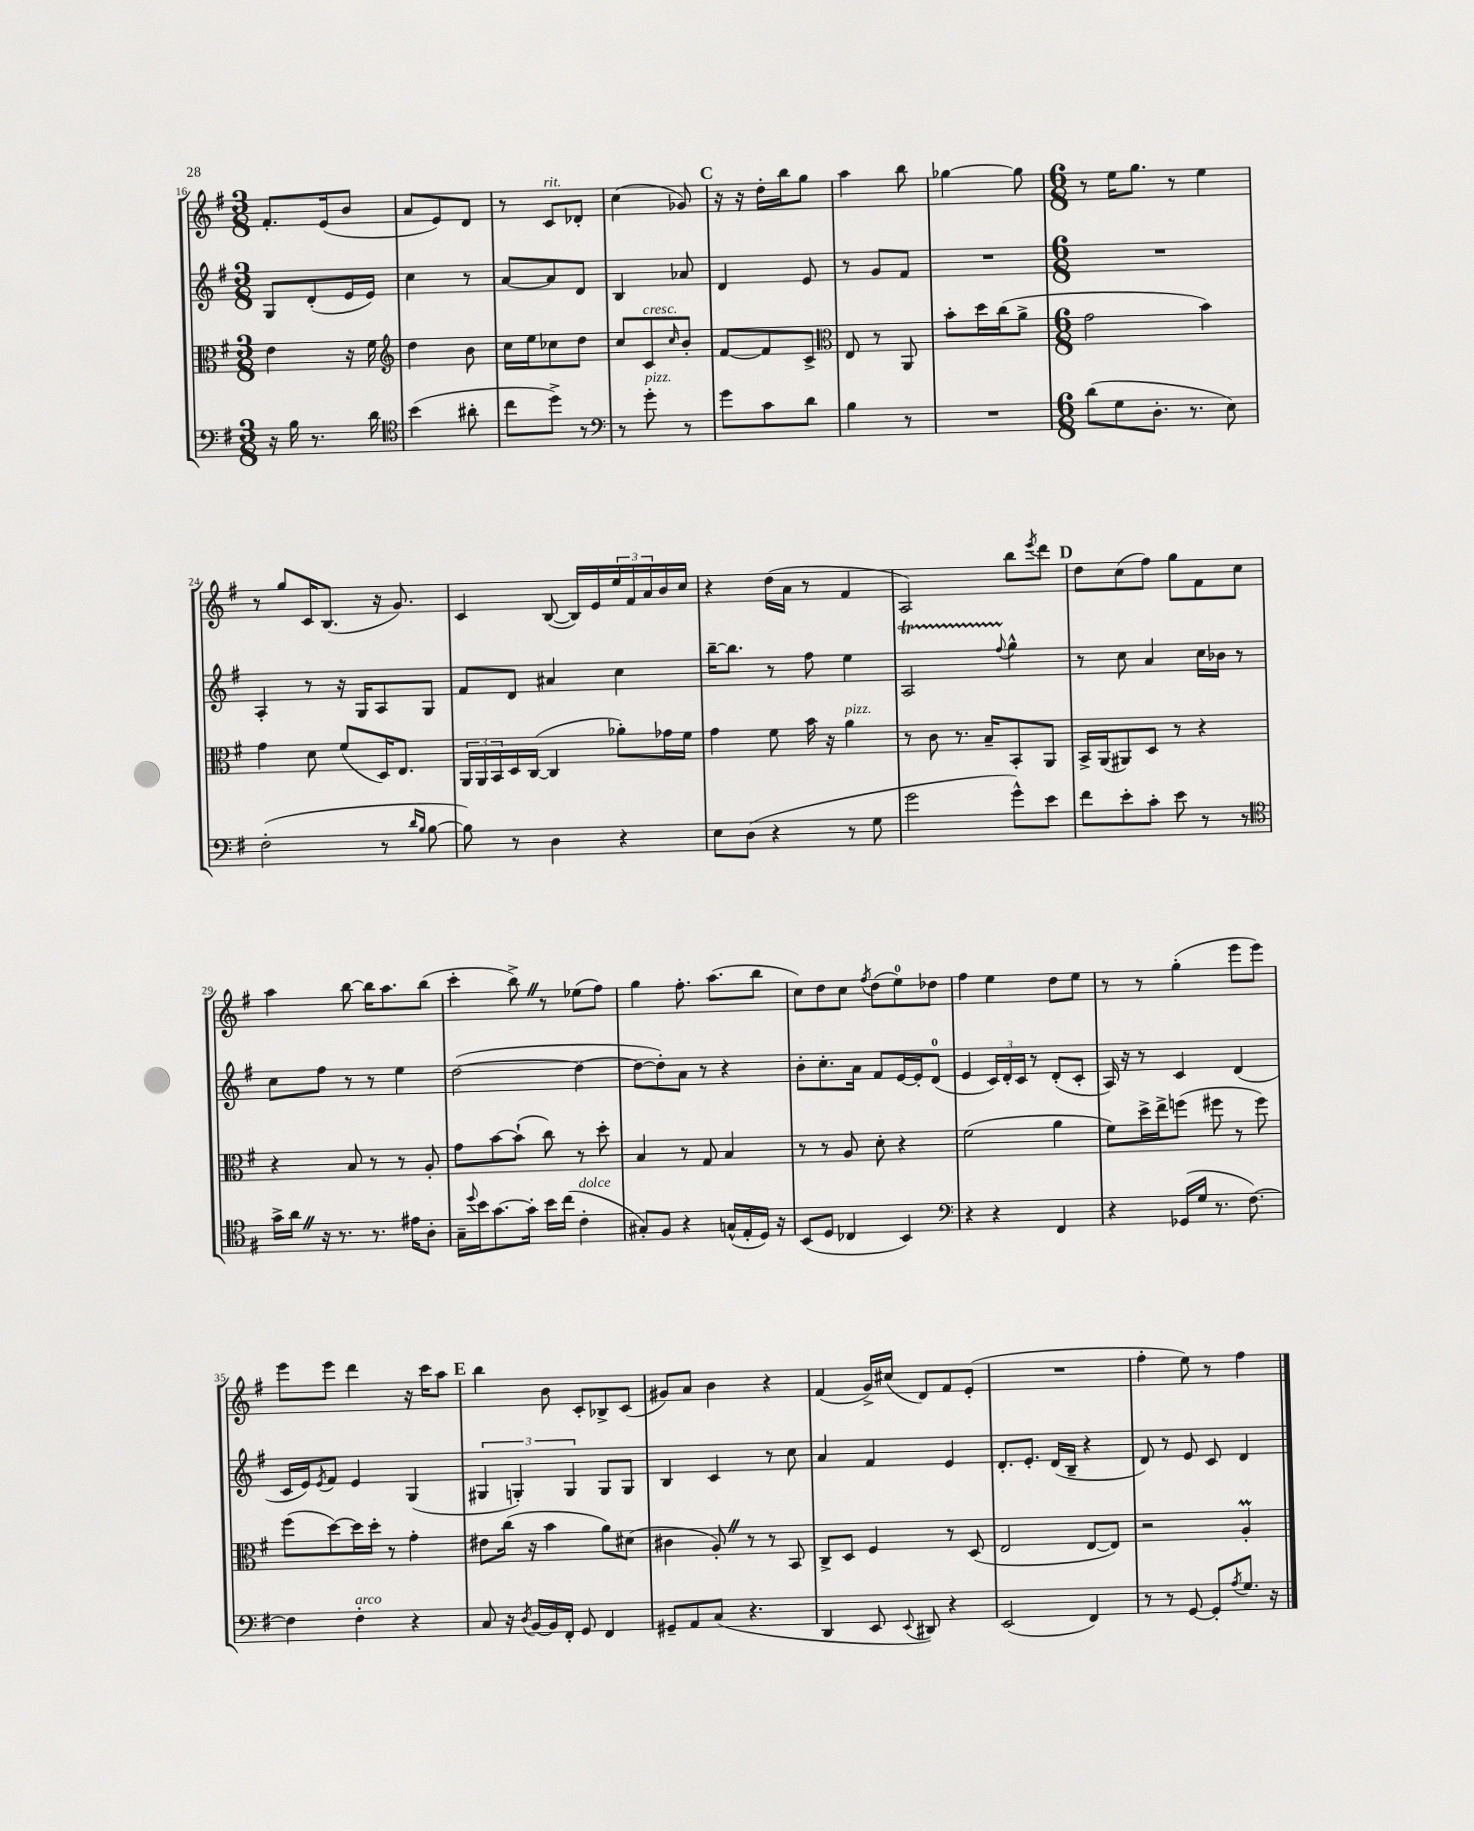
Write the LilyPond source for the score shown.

<<
\new StaffGroup <<
\new Staff = "s0" {
    \clef treble \key g \major \numericTimeSignature \time 3/8
    fis'8.-. e'16( b'8 |
    a'8 e'8) d'8 |
    r8 c'8^\markup { \italic "rit." } des'8-. |
    c''4( ges'8) |
    \mark \markup { \bold "C" } r16 r16 d''16-. b''16 g''8 |
    a''4 b''8 |
    ges''4~ ges''8 |
    \numericTimeSignature \time 6/8 r8 e''16 g''8. r8 e''4 |
    r8 g''8 c'16 b8.( r16 g'8.) |
    c'4 b8~( b16) e'16 \tuplet 3/2 { e''16 fis'16 a'16 } b'16 c''16 |
    r4 d''16( a'16 r8 fis'4 |
    a2) b''8 \acciaccatura { e'''8 } d'''8 |
    \mark \markup { \bold "D" } d''8 c''8( fis''8) g''8 fis'8 c''8 |
    a''4 b''8~ b''16 a''8. b''8( |
    c'''4-. b''8->) \once \override BreathingSign.text = \markup { \musicglyph "scripts.caesura.straight" } \breathe r8 ees''8( fis''8) |
    g''4 fis''8.-. a''8.( b''8 |
    c''8) d''8 c''8 \acciaccatura { fis''8 } d''8( e''8-0) des''8 |
    fis''4 e''4 d''8 e''8 |
    r8 r8 g''4-.( e'''8 e'''8) |
    e'''8 e'''8 d'''4 r16 c'''16 a''8 |
    \mark \markup { \bold "E" } b''4 b'8 c'8-. bes8-> c'8( |
    gis'8) a'8 b'4 r4 |
    fis'4( g'16->) cis''16( d'8) fis'8 e'8-.( |
    R2. |
    fis''4-. e''8) r8 fis''4 \bar "|." |
}
\new Staff = "s1" {
    \clef treble \key g \major \numericTimeSignature \time 3/8
    g8 d'8-.( e'16 e'16) |
    c''4 r8 |
    a'8~ a'8 d'8 |
    b4 aes'8 |
    \mark \markup { \bold "C" } d'4 e'8 |
    r8 g'8 fis'8 |
    R4. |
    \numericTimeSignature \time 6/8 R2. |
    a4-. r8 r16 g16 a8 g8 |
    fis'8 d'8 ais'4 c''4 |
    b''16~-- b''8. r8 fis''8 e''4 |
    a2\startTrillSpan \appoggiatura { fis''8 } g''4-^\stopTrillSpan |
    \mark \markup { \bold "D" } r8 c''8 a'4 c''16 bes'16 r8 |
    c''8 fis''8 r8 r8 e''4 |
    d''2~( d''4~ |
    d''8~ d''8-.) a'8 r8 r4 |
    b'8-. c''8.-. a'16 fis'8 e'16~ e'16-. d'8-0( |
    e'4 \tuplet 3/2 { c'16) d'16-. c'16 } r8 d'8-.( c'8-. |
    a16) r16 r8 c'4 d'4( |
    c'16 e'16) \acciaccatura { e'8 } fis'8 e'4 g4( |
    \mark \markup { \bold "E" } \tuplet 3/2 { gis4 g4-.) g4 } g8 g8 |
    b4 c'4 r8 c''8 |
    a'4 fis'4 e'4 |
    d'8.-. e'8.-. d'16( b16-- r4 |
    d'8) r8 e'8 c'8 d'4 \bar "|." |
}
\new Staff = "s2" {
    \clef alto \key g \major \numericTimeSignature \time 3/8
    e'4 r16 fis'16 |
    \clef treble d''4 b'8 |
    c''16 e''16 ces''8 d''8 |
    c''8 c'8^\markup { \italic "cresc." } \grace { c''16 } b'8-. |
    \mark \markup { \bold "C" } fis'8~ fis'8 c'8-> |
    \clef alto e8 r8 a,8 |
    b'8-. d''16 c''16( a'8-> |
    \numericTimeSignature \time 6/8 g'2 b'4) |
    g'4 d'8 fis'8( d16) e8. |
    \tuplet 3/2 { a,16 a,16 b,16 } d16 c16~( c4 aes'8-.) ges'16 fis'16 |
    g'4 fis'8 b'16 r16 a'4^\markup { \italic "pizz." } |
    r8 c'8 r8. b16-- b,8-. a,8 |
    \mark \markup { \bold "D" } b,16-> a,16( ais,8) d8 r8 r4 |
    r4 b8 r8 r8 a8-. |
    g'8 b'8~ b'8-!( c''8) r8 d''8-. |
    b4 r8 g8 b4 |
    r8 r8 a8 d'8-. r4 |
    fis'2( a'4 |
    fis'8) d''16-> e''16-> f''8( fis''8 r8 fis''8) |
    fis''8( d''8~) d''16 d''16-. r8 g'4-. |
    \mark \markup { \bold "E" } eis'8 c''16( r16 b'4 a'8) dis'8( |
    cis'4 a8-.) \once \override BreathingSign.text = \markup { \musicglyph "scripts.caesura.straight" } \breathe r8 r8 b,8 |
    c8-> d8 fis4 r8 d8( |
    e2 e8~ e8) |
    r2 a4-.\prall \bar "|." |
}
\new Staff = "s3" {
    \clef bass \key g \major \numericTimeSignature \time 3/8
    r16 b16 r8. d'16 |
    \clef tenor b'4( ais'8-. |
    c''8 d''8->) r8 |
    \clef bass r8 g'8-.^\markup { \italic "pizz." } r8 |
    \mark \markup { \bold "C" } g'8 c'8 d'8 |
    b4 r8 |
    R4. |
    \numericTimeSignature \time 6/8 d'8( g8 d8.-. r8. e8) |
    fis2-.( r8 \grace { d'16 b16 } b8~ |
    b8) r8 d4 r4 |
    e8 d8( r4 r8 g8 |
    g'2 g'8-^) e'8 |
    \mark \markup { \bold "D" } fis'8 e'8-. c'8-. e'8 r8 r8 |
    \clef tenor g'16-> a'16 \once \override BreathingSign.text = \markup { \musicglyph "scripts.caesura.straight" } \breathe r16 r8. r8. eis'16 a8-. |
    g16-- \appoggiatura { d''8 } b'16 g'8.~ g'16-. b'16 c''16( c'4-.^\markup { \italic "dolce" } |
    gis8-.) fis8 r4 g16-^( e16-. d16) r16 |
    b,8( d8 ces4 b,4) |
    \clef bass r4 r4 fis,4 |
    r4 ges,16( g16 r8. fis8.~) |
    fis4 fis4-.^\markup { \italic "arco" } r4 |
    \mark \markup { \bold "E" } c8 r16 \acciaccatura { d8 } b,16~ b,16 fis,16-. g,8 fis,4 |
    gis,8-- a,8 c8( r4. |
    d,4 e,8 \appoggiatura { e,8 } dis,8) r4 |
    e,2( fis,4) |
    r8 r8 g,8~ g,8-. \acciaccatura { a8 } g8. r16 \bar "|." |
}
>>
>>
\layout { \context { \Score currentBarNumber = #16 } }
